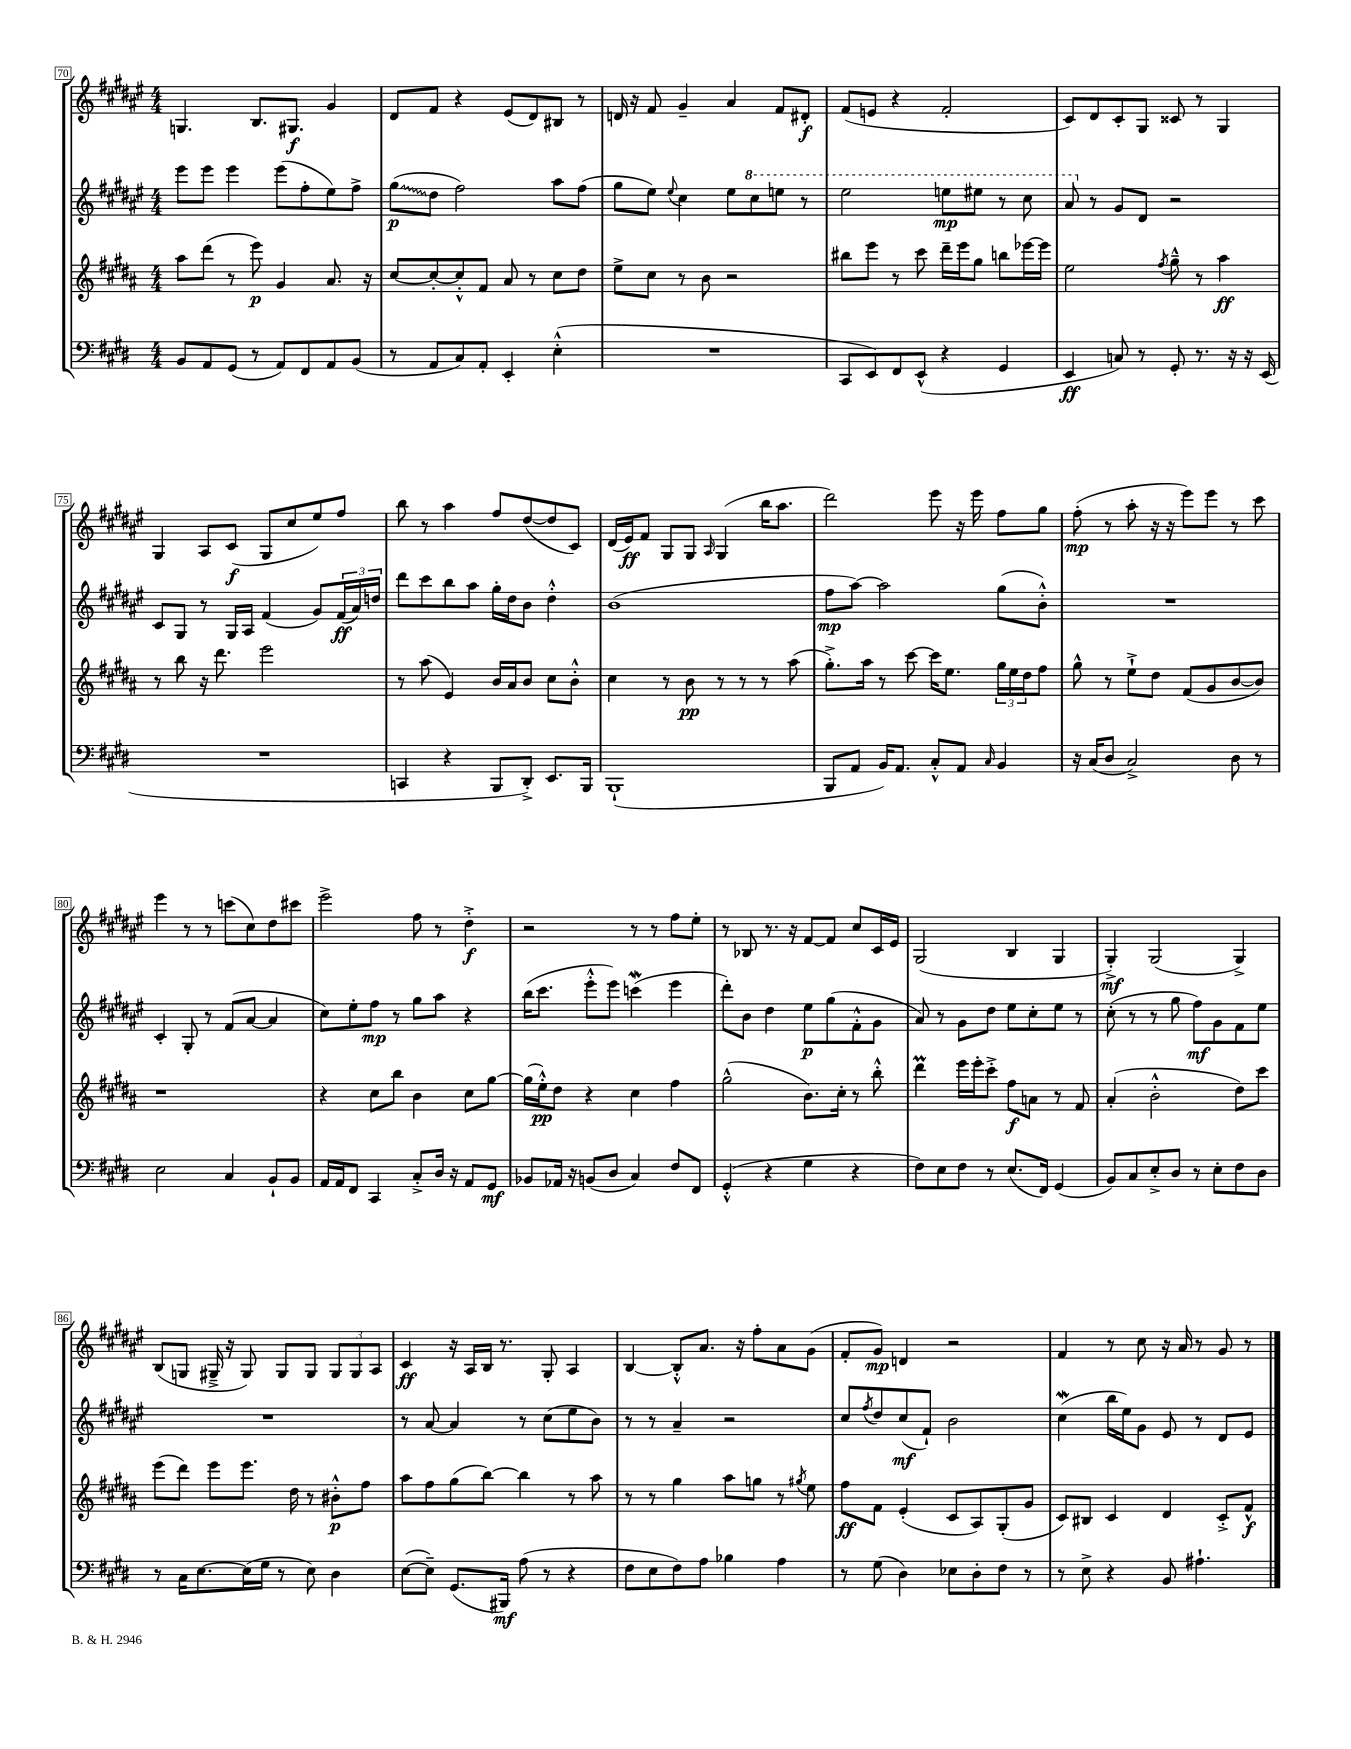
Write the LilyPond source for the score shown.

<<
\new StaffGroup <<
\new Staff = "s0" {
    \clef treble \key fis \major \numericTimeSignature \time 4/4
    g4. b8. gis8.\f gis'4 |
    dis'8 fis'8 r4 eis'8( dis'8) bis8 r8 |
    d'16 r16 fis'8 gis'4-- ais'4 fis'8 dis'8-.\f |
    fis'8( e'8 r4 fis'2-. |
    cis'8) dis'8 cis'8-. gis8 cisis'8 r8 gis4 |
    gis4 ais8 cis'8\f( gis8 cis''8 eis''8) fis''8 |
    b''8 r8 ais''4 fis''8 dis''8~( dis''8 cis'8) |
    dis'16( eis'16\ff) fis'8 gis8 gis8 \grace { ais16 } gis4( b''16 ais''8. |
    dis'''2) eis'''8 r16 eis'''16 fis''8 gis''8 |
    fis''8-.\mp( r8 ais''8-. r16 r16 eis'''8) eis'''8 r8 cis'''8 |
    eis'''4 r8 r8 c'''8( cis''8) dis''8 cis'''8 |
    eis'''2-> fis''8 r8 dis''4-.->\f |
    r2 r8 r8 fis''8 eis''8-. |
    r8 bes8 r8. r16 fis'8~ fis'8 cis''8 cis'16 eis'16 |
    gis2( b4 gis4 |
    gis4-.->\mf) gis2( gis4->) |
    b8( g8 gis16---> r16 gis8) gis8 gis8 \tuplet 3/2 { gis8 gis8 ais8 } |
    cis'4\ff r16 ais16 b16 r8. gis8-. ais4 |
    b4~ b8-.-^ ais'8. r16 fis''8-. ais'8 gis'8( |
    fis'8-. gis'8\mp) d'4 r2 |
    fis'4 r8 cis''8 r16 ais'16 r8 gis'8 r8 \bar "|." |
}
\new Staff = "s1" {
    \clef treble \key fis \major \numericTimeSignature \time 4/4
    eis'''8 eis'''8 eis'''4 eis'''8( fis''8-. eis''8) fis''8-> |
    \once \override Glissando.style = #'zigzag gis''8\glissando\p( dis''8 fis''2) ais''8 fis''8( |
    gis''8 eis''8) \appoggiatura { eis''8 } cis''4 eis''8 \ottava #1 cis'''8 e'''8 r8 |
    eis'''2 e'''8\mp eis'''8 r8 cis'''8 |
    ais''8 \ottava #0 r8 gis'8 dis'8 r2 |
    cis'8 gis8 r8 gis16 ais16 fis'4( gis'8) \tuplet 3/2 { fis'16\ff( ais'16) d''16 } |
    dis'''8 cis'''8 b''8 ais''8 gis''16-. dis''16 b'8 dis''4-.-^ |
    b'1( |
    fis''8\mp ais''8~) ais''2 gis''8( b'8-.-^) |
    R1 |
    cis'4-. gis8-. r8 fis'8( ais'8~ ais'4 |
    cis''8) eis''8-. fis''8\mp r8 gis''8 ais''8 r4 |
    b''16( cis'''8. eis'''8-.-^ eis'''8) c'''4\mordent( eis'''4 |
    dis'''8-.) b'8 dis''4 eis''8\p gis''8( fis'8-.-^ gis'8 |
    ais'8) r8 gis'8 dis''8 eis''8 cis''8-. eis''8 r8 |
    cis''8-.( r8 r8 gis''8 fis''8\mf) gis'8 fis'8 eis''8 |
    R1 |
    r8 ais'8~ ais'4 r8 cis''8( eis''8 b'8) |
    r8 r8 ais'4-- r2 |
    cis''8 \acciaccatura { fis''8 } dis''8 cis''8\mf( fis'8-!) b'2 |
    cis''4\mordent( b''16 eis''16) gis'8 eis'8 r8 dis'8 eis'8 \bar "|." |
}
\new Staff = "s2" {
    \clef treble \key b \major \numericTimeSignature \time 4/4
    ais''8 dis'''8( r8 e'''8\p) gis'4 ais'8. r16 |
    cis''8~ cis''8~-. cis''8-.-^ fis'8 ais'8 r8 cis''8 dis''8 |
    e''8-> cis''8 r8 b'8 r2 |
    bis''8 e'''8 r8 cis'''8 dis'''16-- e'''16 gis''8 b''8 ees'''16~ ees'''16 |
    e''2 \acciaccatura { fis''8 } gis''8---^ r8 ais''4\ff |
    r8 b''8 r16 dis'''8. e'''2 |
    r8 ais''8( e'4) b'16 ais'16 b'8 cis''8 b'8-.-^ |
    cis''4 r8 b'8\pp r8 r8 r8 ais''8( |
    gis''8.-.->) ais''16 r8 cis'''8~ cis'''16 e''8. \tuplet 3/2 { gis''16 e''16 dis''16 } fis''8 |
    gis''8-^ r8 e''8-!-> dis''8 fis'8( gis'8 b'8~ b'8) |
    r1 |
    r4 cis''8 b''8 b'4 cis''8 gis''8~ |
    gis''16( e''16-.-^\pp) dis''8 r4 cis''4 fis''4 |
    gis''2-^( b'8.) cis''16-. r8 b''8-.-^ |
    dis'''4\prall e'''16 e'''16-. cis'''8-.-> fis''8\f a'8 r8 fis'8 |
    ais'4-.( b'2-.-^ dis''8) cis'''8 |
    e'''8( dis'''8) e'''8 e'''8. dis''16 r8 bis'8-.-^\p fis''8 |
    ais''8 fis''8 gis''8( b''8~) b''4 r8 ais''8 |
    r8 r8 gis''4 ais''8 g''8 r8 \acciaccatura { gis''8 } e''8 |
    fis''8\ff fis'8 e'4-.( cis'8 ais8) gis8-.( gis'8 |
    cis'8) bis8 cis'4 dis'4 cis'8-.-> fis'8-^\f \bar "|." |
}
\new Staff = "s3" {
    \clef bass \key e \major \numericTimeSignature \time 4/4
    b,8 a,8 gis,8( r8 a,8) fis,8 a,8 b,8( |
    r8 a,8 cis8) a,8-. e,4-. e4-.-^( |
    R1 |
    cis,8 e,8) fis,8 e,8-^( r4 gis,4 |
    e,4\ff c8) r8 gis,8-. r8. r16 r16 e,16( |
    R1 |
    c,4 r4 b,,8 dis,8-.->) e,8. b,,16 |
    b,,1-!( |
    b,,8 a,8 b,16) a,8. cis8-.-^ a,8 \grace { cis16 } b,4 |
    r16 cis16( dis8 cis2->) dis8 r8 |
    e2 cis4 b,8-! b,8 |
    a,16 a,16 fis,8 cis,4 cis8-.-> dis16 r16 a,8 gis,8\mf |
    bes,8 aes,16 r16 b,8( dis8 cis4) fis8 fis,8 |
    gis,4-.-^( r4 gis4 r4 |
    fis8) e8 fis8 r8 e8.( fis,16) gis,4( |
    b,8) cis8 e8-.-> dis8 r8 e8-. fis8 dis8 |
    r8 cis16 e8.~ e16( gis16 r8 e8) dis4 |
    e8~( e8--) gis,8.( bis,,16\mf) a8( r8 r4 |
    fis8 e8 fis8) a8 bes4 a4 |
    r8 gis8( dis4) ees8 dis8-. fis8 r8 |
    r8 e8-> r4 b,8 ais4.-! \bar "|." |
}
>>
>>
\layout { \context { \Score currentBarNumber = #70 \override BarNumber.stencil = #(make-stencil-boxer 0.1 0.3 ly:text-interface::print) } }
